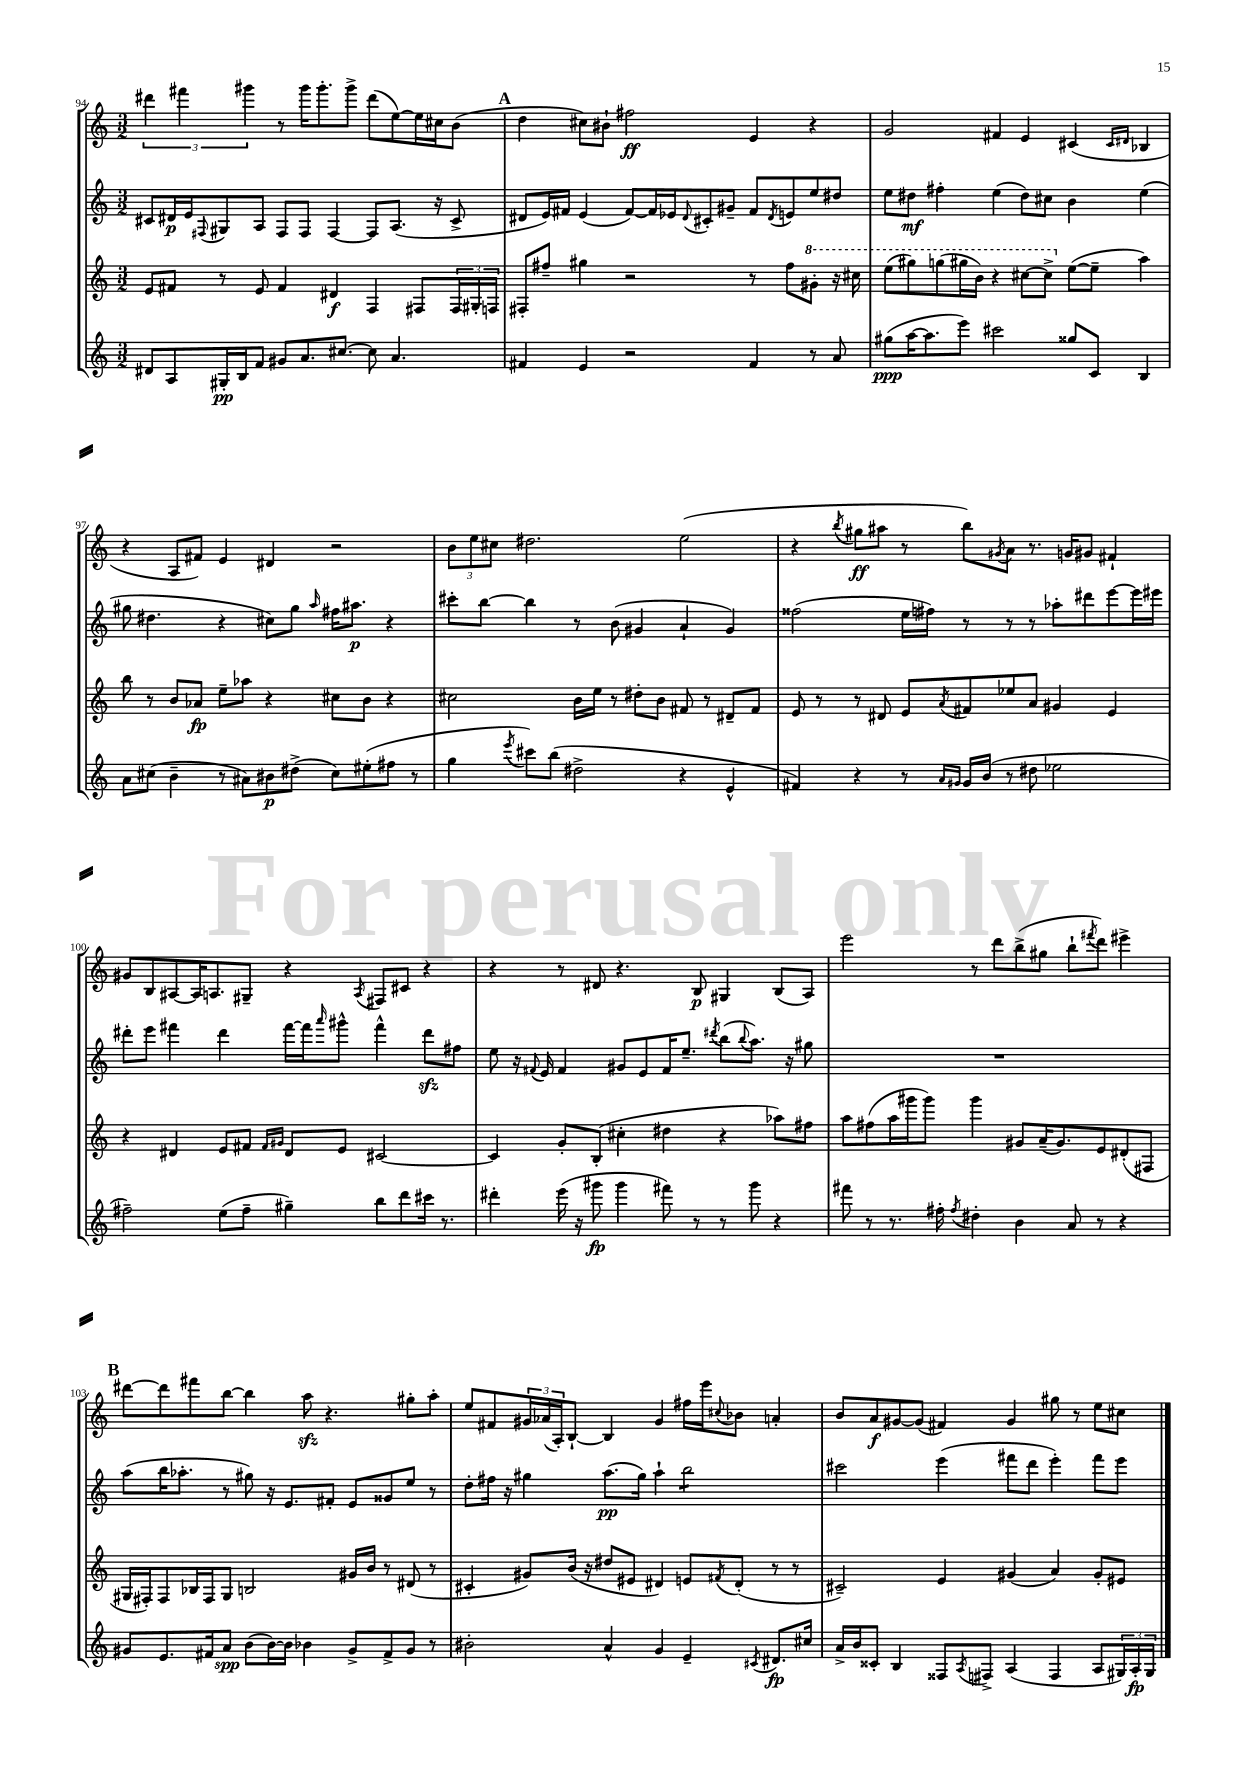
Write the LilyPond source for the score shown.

<<
\new StaffGroup <<
\new Staff = "s0" {
    \clef treble \key c \major \numericTimeSignature \time 3/2
    \tuplet 3/2 { dis'''4 fis'''4 gis'''4 } r8 gis'''16 gis'''8.-. gis'''8-> dis'''8( e''8~) e''16 cis''16 b'8( |
    \mark \markup { \bold "A" } d''4 cis''8) bis'8-! fis''2\ff e'4 r4 |
    g'2 fis'4 e'4 cis'4( \grace { cis'16 dis'16 } bes4 |
    r4 a8 fis'8) e'4 dis'4 r2 |
    \tuplet 3/2 { b'8 e''8 cis''8 } dis''2. e''2( |
    r4 \acciaccatura { b''8 } gis''8\ff ais''8 r8 b''8) \acciaccatura { gis'8 } a'8 r8. g'16 gis'8 fis'4-! |
    gis'8 b8 ais8~ ais16 a8. gis8-- r4 \acciaccatura { a8 } fis8 cis'8 r4 |
    r4 r8 dis'8 r4. b8\p gis4 b8( a8) |
    e'''2 r8 d'''8 b''8->( gis''8 b''8-! \acciaccatura { fis'''8 } d'''8) eis'''4-> |
    \mark \markup { \bold "B" } dis'''8~ dis'''8 fis'''8 b''8~ b''4 a''8\sfz r4. gis''8-. a''8-. |
    e''8 fis'8 \tuplet 3/2 { gis'16 aes'16( a16-.) } b8~-! b4 gis'4 fis''16 e'''16 \appoggiatura { cis''8 } bes'8 a'4-. |
    b'8 a'8\f gis'8~ gis'8( fis'4) gis'4 gis''8 r8 e''8 cis''8 \bar "|." |
}
\new Staff = "s1" {
    \clef treble \key c \major \numericTimeSignature \time 3/2
    cis'8 dis'16\p e'16 \appoggiatura { fis8 } gis8 a8 fis8 fis8 fis4~ fis8 a8.( r16 cis'8-> |
    \mark \markup { \bold "A" } dis'8 e'16) fis'16 e'4( fis'8~) fis'16 ees'16 \appoggiatura { dis'8 } cis'8-. gis'8-- fis'8 \acciaccatura { dis'8 } e'8 e''8 dis''8 |
    e''8 dis''8\mf fis''4-. e''4( dis''8) cis''8 b'4 e''4( |
    gis''8 dis''4. r4 cis''8) gis''8 \grace { a''16 } fis''16 ais''8.\p r4 |
    cis'''8-. b''8~ b''4 r8 b'8( gis'4 a'4-! gis'4) |
    fisis''2( e''16 fis''16) r8 r8 r8 aes''8-. dis'''8 e'''8~ e'''16 eis'''16 |
    dis'''8-. e'''8 fis'''4 dis'''4 fis'''16~ fis'''16 \grace { a'''16 } gis'''8-^ fis'''4-^ dis'''8\sfz fis''8 |
    e''8 r16 \appoggiatura { fis'8 } e'16 fis'4 gis'8 e'8 fis'16 e''8.-- \acciaccatura { dis'''8 } b''8( \appoggiatura { b''8 } a''8.) r16 gis''8 |
    R1. |
    \mark \markup { \bold "B" } a''8( b''16 aes''8.-. r8 gis''8) r16 e'8. fis'8-. e'8 gisis'8 e''8 r8 |
    d''8-. fis''16 r16 gis''4 a''8.\pp( gis''16) a''4-! b''2:8 |
    cis'''2 e'''4( fis'''8 d'''8 e'''4-.) fis'''8 e'''8 \bar "|." |
}
\new Staff = "s2" {
    \clef treble \key c \major \numericTimeSignature \time 3/2
    e'8 fis'8 r8 e'8 fis'4 dis'4\f f4 fis8 \tuplet 3/2 { fis16 gis16-. f16 } |
    \mark \markup { \bold "A" } fis8-. fis''8-- gis''4 r2 r8 fis''8 \ottava #1 gis''!8-. r16 cis'''16 |
    e'''8( gis'''8) g'''8( gis'''16 b''16) r4 cis'''8~ cis'''8-> \ottava #0 e''8~( e''8-- a''4) |
    b''8 r8 b'8 aes'8\fp e''8-- aes''8 r4 cis''8 b'8 r4 |
    cis''2 b'16 e''16 r8 dis''8-. b'8 fis'8 r8 dis'8-- fis'8 |
    e'8 r8 r8 dis'8 e'8 \acciaccatura { a'8 } fis'8 ees''8 a'8 gis'4 e'4 |
    r4 dis'4 e'8 fis'8 \grace { fis'16 gis'16 } dis'8 e'8 cis'2~ |
    cis'4 g'8-. b8-.( cis''4-. dis''4 r4 aes''8) fis''8 |
    a''8 fis''8( a''16 gis'''16 gis'''8) gis'''4 gis'8 a'16--( gis'8.) e'8 dis'8-.( fis8 |
    \mark \markup { \bold "B" } gis16 fis16-.) fis8 bes16 fis16 gis8 b2 gis'16 b'16 r8 dis'8( r8 |
    cis'4-. gis'8) b'16( r16 dis''8 eis'8 dis'4) e'8 \acciaccatura { fis'8 } dis'8-.( r8 r8 |
    cis'2--) e'4 gis'4( a'4) gis'8-. eis'8 \bar "|." |
}
\new Staff = "s3" {
    \clef treble \key c \major \numericTimeSignature \time 3/2
    dis'8 a8 gis16-.\pp b16 f'8 gis'8 a'8. cis''8.~ cis''8 a'4. |
    \mark \markup { \bold "A" } fis'4 e'4 r2 fis'4 r8 a'8 |
    gis''8\ppp( a''16~ a''8. e'''8) cis'''2 gisis''8 c'8 b4 |
    a'8 cis''8( b'4-- r8 ais'8) bis'8\p dis''8->( cis''8) eis''8-.( fis''8 r8 |
    g''4 \acciaccatura { e'''8 } cis'''8) b''8( dis''2-> r4 e'4-^ |
    fis'4) r4 r8 \grace { a'16 gis'16 } gis'16 b'16( r8 dis''8 ees''2 |
    fis''2--) e''8( fis''8-- gis''4--) b''8 d'''8 cis'''16 r8. |
    dis'''4-. e'''16( r16 gis'''8\fp gis'''4 fis'''8) r8 r8 gis'''8 r4 |
    fis'''8 r8 r8. fis''16-. \acciaccatura { fis''8 } dis''4-. b'4 a'8 r8 r4 |
    \mark \markup { \bold "B" } gis'8 e'8. fis'16 a'8\spp b'8( b'16~) b'16 bes'4 gis'8-> fis'8-> gis'8 r8 |
    bis'2-. a'4-^ g'4 e'4-- \acciaccatura { cis'8 } dis'8.\fp cis''16 |
    a'16-> b'16 cisis'8-. b4 fisis8 \acciaccatura { a8 } fis8-> a4( fis4 a8 \tuplet 3/2 { gis16) a16-.\fp gis16 } \bar "|." |
}
>>
>>
\layout { \context { \Score currentBarNumber = #94 } }
